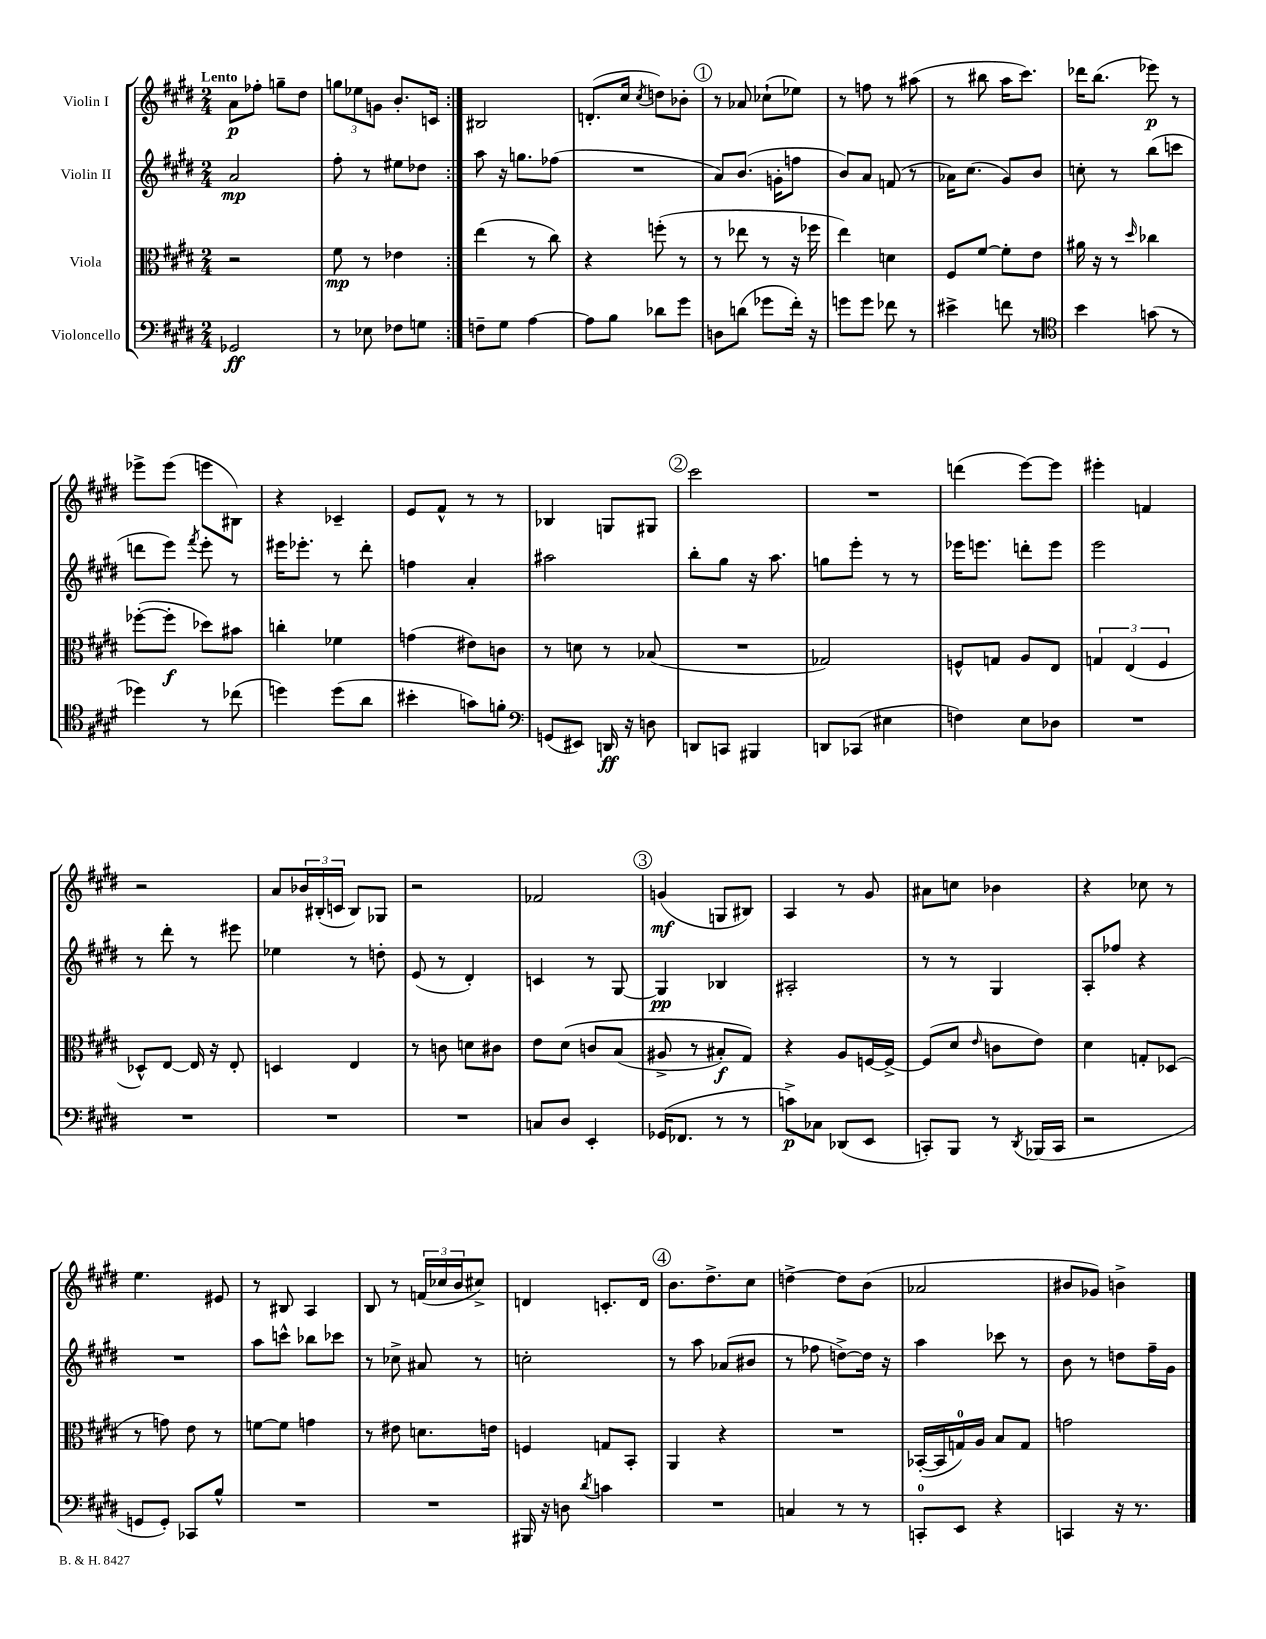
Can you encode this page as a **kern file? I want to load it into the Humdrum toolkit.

**kern	**kern	**kern	**kern
*staff4	*staff3	*staff2	*staff1
*clefF4	*clefC3	*clefG2	*clefG2
*k[f#c#g#d#]	*k[f#c#g#d#]	*k[f#c#g#d#]	*k[f#c#g#d#]
*M2/4	*M2/4	*M2/4	*M2/4
2GG-/	2r	2a/	8a\L
.	.	.	8ff-'\J
.	.	.	8gg~\L
.	.	.	8dd#\J
=	=	=	=
8r	8f#\	8ff#'\	12gg\L
.	.	.	12ee-\
8E-\	8r	8r	.
.	.	.	12g\J
8F-\L	4e-\	8ee#\L	8.b'/L
8G\J	.	8dd-\J	.
.	.	.	16c/Jk
=:|!	=:|!	=:|!	=:|!
8F~\L	(4ee\	8aa\	2B#/
8G#\J	.	16r	.
.	.	8.gg\L	.
[4A\	8r	.	.
.	8cc#\)	(8ff-\J	.
=	=	=	=
8A\]L	4r	2r	(8.d'/L
8B\J	.	.	.
.	.	.	16cc#/Jk
.	.	.	8qcc#/
8d-\L	(8ff'\	.	8dd\L)
8g#\J	8r	.	8b-'\J
=	=	=	=
8D\L	8r	8a/L)	8r
(8d\J	8ee-\	(8.b/J	8a-/
8g-\L	8r	.	(8cc-`\L
.	.	16g'\LK	.
16f#'\Jk)	16r	8ff\J	8ee-\J)
16r	16ff-\	.	.
=	=	=	=
8g\L	4ee\)	8b/L)	8r
8g\J	.	8a/J	8ff\
8f-\	4d\	(8f/	8r
8r	.	8r	(8aa#\
=	=	=	=
4e#^\	8F#/L	16a-\LK)	8r
.	.	(8.cc#\J	.
.	[8f#/J	.	8bb#\
8f\	8f#'\]L	8g#/L)	16aa\LK
.	.	.	8.ccc#\J)
8r	8e\J	8b/J	.
=	=	=	=
*clefC4	*	*	*
4b\	16a#\	8cc'\	16ddd-\LK
.	16r	.	(8.bb\J
.	8r	8r	.
.	16qqdd#/	.	.
(8g\	4cc-\	(8bb\L	8eee-\)
8r	.	8ccc\J	8r
=	=	=	=
4dd-\)	([8ff-'\L	8ddd\L	8eee-^\L
.	8ff-'\]J	8eee\J)	(8eee-\J
.	.	8qfff#/	.
8r	8dd-\L)	8eee'\	8eee\L
(8cc-\	8b#\J	8r	8B#\J)
=	=	=	=
4dd\)	4cc'\	16eee#\LK	4r
.	.	8.eee-'\J	.
(8dd\L	4f-\	8r	4c-~/
8a\J	.	8ddd#'\	.
=	=	=	=
4b#'\	(4g\	4ff\	8e/L
.	.	.	8f#^^/J
8g\L)	8e#\L)	4a'/	8r
8f'\J	8c\J	.	8r
=	=	=	=
*clefF4	*	*	*
(8GG/L	8r	2aa#\	4B-/
8EE#/J)	8d\	.	.
16DD/	8r	.	8G/L
16r	.	.	.
8D\	(8B-/	.	8G#/J
=	=	=	=
8DD/L	2r	8bb'\L	2ccc#\
8CC/J	.	8gg#\J	.
4BBB#/	.	16r	.
.	.	8.aa\	.
=	=	=	=
8DD/L	2G-/)	8gg\L	2r
(8CC-/J	.	8eee'\J	.
4E#\	.	8r	.
.	.	8r	.
=	=	=	=
4F\)	8F^^/L	16eee-\LK	(4ddd\
.	.	8.eee\J	.
.	8G/J	.	.
8E\L	8A/L	8ddd'\L	[8eee\L)
8D-\J	8E/J	8eee\J	8eee\]J
=	=	=	=
2r	6G/	2eee\	4eee#'\
.	(6E/	.	.
.	.	.	4f/
.	6F#/	.	.
=	=	=	=
2r	8D-^^/L)	8r	2r
.	[8E/J	8ddd#'\	.
.	16E/]	8r	.
.	16r	.	.
.	8E'/	8eee#\	.
=	=	=	=
2r	4D/	4ee-\	8a/L
.	.	.	24b-/L
.	.	.	(24B#'/
.	.	.	24c/JJ
.	4E/	8r	8B#/L)
.	.	8dd'\	8G-/J
=	=	=	=
2r	8r	(8e/	2r
.	8c\	8r	.
.	8d\L	4d#'/)	.
.	8c#\J	.	.
=	=	=	=
8C/L	8e\L	4c/	2f-/
8D#/J	&(8d#\J	.	.
4EE'/	8c/L	8r	.
.	(8B/J	[8G#/	.
=	=	=	=
(16GG-/LK	8A#^/	4G#/]	(4g/
8.FF-/J	.	.	.
.	8r	.	.
8r	8B#'/L)	4B-/	8G/L
8r	8G#/J&)	.	8B#/J)
=	=	=	=
8c^\L)	4r	2A#'/	4A/
8C-\J	.	.	.
(8DD-/L	8A/L	.	8r
8EE/J	[16F/L	.	8g#/
.	16F^/_JJ	.	.
=	=	=	=
8CC'/L)	(8F/]L	8r	8a#\L
8BBB/J	8d#/J	8r	8cc\J
.	16qqe/	.	.
8r	8c\L	4G#/	4b-\
8qDD#/	.	.	.
(16BBB-/LL	8e\J)	.	.
16CC/JJ	.	.	.
=	=	=	=
2r	4d#\	8A'/L	4r
.	.	8ff-/J	.
.	8G'/L	4r	8cc-\
.	(8D-/J	.	8r
=	=	=	=
8GG/L	8r	2r	4.ee\
8GG'/J)	8g\)	.	.
8CC-/L	8e\	.	.
8B^^/J	8r	.	8e#/
=	=	=	=
2r	[8f\L	8aa\L	8r
.	8f\]J	8ccc^^\J	8B#/
.	4g\	8bb-\L	4A/
.	.	8ccc-\J	.
=	=	=	=
2r	8r	8r	8B/
.	8e#\	8cc-^\	8r
.	8.d\L	8a#/	(24f/LL
.	.	.	24cc-/
.	.	.	24b/J
.	.	8r	8cc#^/J)
.	16e\Jk	.	.
=	=	=	=
16BBB#/	4F/	2cc'\	4d/
16r	.	.	.
8D\	.	.	.
8qd#/	.	.	.
4c\	8G/L	.	8.c'/L
.	8BB'/J	.	.
.	.	.	16d/Jk
=	=	=	=
2r	4AA/	8r	8.b\L
.	.	8aa\	.
.	.	.	8.dd#^\
.	4r	(8a-/L	.
.	.	8b#/J	8cc#\J
=	=	=	=
4C/	2r	8r	[4dd^\
.	.	8ff-\	.
8r	.	[8dd^\L)	8dd\]L
8r	.	16dd\]Jk	(8b\J
.	.	16r	.
=	=	=	=
8CC'/L	([16BB-'/LL	4aa\	2a-/
.	16BB-/]	.	.
8EE/J	16G/)	.	.
.	16A/JJ	.	.
4r	8B/L	8ccc-\	.
.	8G/J	8r	.
=	=	=	=
4CC/	2g\	8b\	8b#/L
.	.	8r	8g-/J)
16r	.	8dd\L	4b^\
8.r	.	.	.
.	.	16ff#~\L	.
.	.	16g#\JJ	.
==	==	==	==
*-	*-	*-	*-
